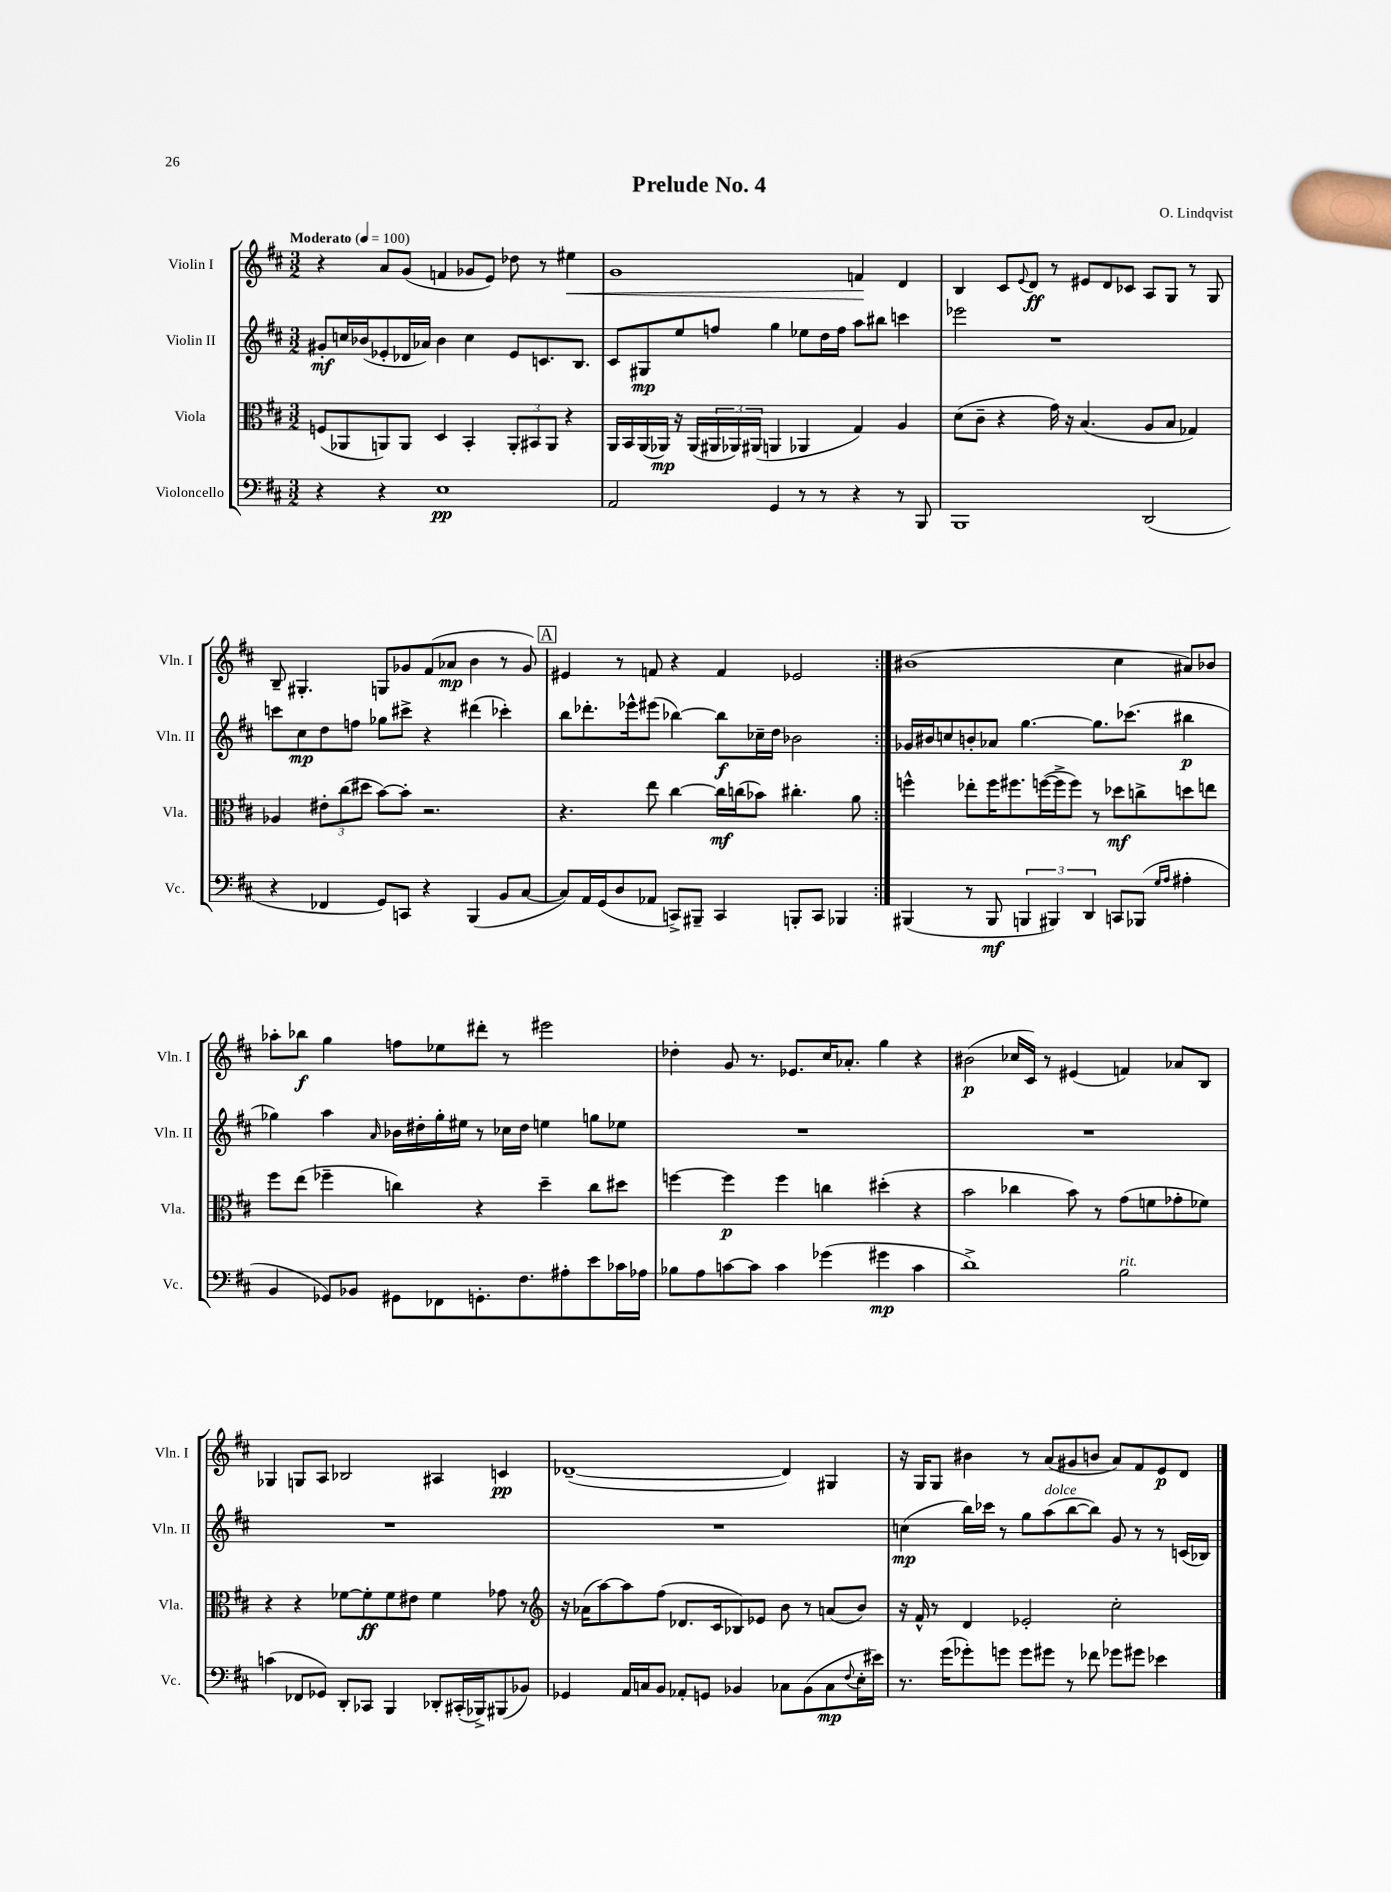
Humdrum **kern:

**kern	**kern	**kern	**kern
*staff4	*staff3	*staff2	*staff1
*clefF4	*clefC3	*clefG2	*clefG2
*k[f#c#]	*k[f#c#]	*k[f#c#]	*k[f#c#]
*M3/2	*M3/2	*M3/2	*M3/2
*MM100	*MM100	*MM100	*MM100
4r	(8F	8g#'	4r
.	8AA-	16cc	.
.	.	(16b-	.
4r	8AA)	8e-'	8a
.	8AA	16d-	(8g
.	.	16a-)	.
1E	4D	4b-	4f
.	4BB'	4cc	8g-
.	.	.	8e)
.	12AA'	8e-	8dd-
.	12BB#	.	.
.	.	8.c	8r
.	12AA	.	.
.	4r	.	4ee#
.	.	8.B	.
=	=	=	=
2AA	16AA	8c#	1g
.	16BB	.	.
.	(16AA	8G#	.
.	16AA-)	.	.
.	16r	8ee	.
.	(16AA-	.	.
.	24AA#	8ff	.
.	24AA-)	.	.
.	(24AA#	.	.
4GG	4AA	4gg	.
8r	4AA-	8ee-	.
8r	.	16dd	.
.	.	16ff	.
4r	4G)	8aa	4f
.	.	8bb#	.
8r	4A	4ccc	4d
8BBB	.	.	.
=	=	=	=
1BBB	(8d	2eee-	4B
.	8c#~	.	.
.	4r	.	8c#
.	.	.	8qqe
.	.	.	8d
.	16g)	1r	8r
.	16r	.	.
.	(4.B	.	8e#
.	.	.	8d
.	.	.	8c-
(2DD	8A	.	8A
.	8B	.	8G
.	4G-)	.	8r
.	.	.	8G
=	=	=	=
4r	4A-	8ccc	8B~
.	.	8cc#	4.G#'
4FF-	12e#'	8dd	.
.	(12cc#	.	.
.	.	8ff	.
.	12dd#	.	.
8GG)	[8b)	8gg-	8G
8CC	8b']	8ccc#^	8g-
4r	2.r	4r	(8f#
.	.	.	8a-
(4BBB	.	(4ddd#	4b
8BB	.	4ccc-')	8r
[8C#	.	.	8g-)
=	=	=	=
8C#])	4.r	8bb	4e#
16AA	.	8.ddd-'	.
(16GG	.	.	.
8D	.	.	8r
.	.	16eee-^^	.
8AA-	8ee	(8eee#	8f
8CC^)	[4cc#	[4bb-)	4r
8BBB#~	.	.	.
4CC	16cc#]	8bb-]	4f
.	(16cc	.	.
.	8b-)	16cc-~	.
.	.	16dd	.
8BBB'	4.cc#'	2b-	2e-
8CC	.	.	.
4BBB-	.	.	.
.	8a	.	.
=:|!	=:|!	=:|!	=:|!
(4BBB#	4ff^^	16g-	(1b#
.	.	16b#	.
.	.	8cc	.
8r	8ee-'	8b'	.
8BBB#	16ff	8a-	.
.	8.ff#	.	.
6BBB	.	[4.gg	.
.	([16ff	.	.
6BBB#)	.	.	.
.	16ff^]	.	.
.	8ff)	.	.
6DD	.	.	.
.	8r	8.gg]	.
8CC	8dd-	.	4cc#
.	.	(8.ccc-	.
(8BBB-	8cc^	.	.
16qqG	.	.	.
16qqA	.	.	.
4A#'	8dd	4bb#	8a#)
.	8ee	.	8b-
=	=	=	=
4BB	8ff#	4gg-)	8aa-'
.	(8ee	.	8bb-
8GG-)	4ff-~	4aa	4gg
8BB-	.	.	.
.	.	16qqa	.
8GG#	4cc)	16b-	8ff
.	.	16dd#'	.
8FF-	.	16gg-'	8ee-
.	.	16ee#	.
8.GG'	4r	8r	8ddd#'
.	.	16cc-	8r
8.F#	.	16dd#	.
.	4dd~	4ee	2eee#
8A#'	.	.	.
8e	8cc	8gg	.
16c-	8dd#	8ee-	.
16A-	.	.	.
=	=	=	=
8B-	[4ff	1.r	4dd-'
8A	.	.	.
[8c	4ff]	.	8g
8c]	.	.	8.r
4c	4ff	.	.
.	.	.	8.e-
(4g-	4cc	.	16cc#
.	.	.	8.a-'
4g#	(4dd#'	.	4gg
4c	4r	.	4r
=	=	=	=
1d^)	2b	1.r	(2b#
.	4cc-	.	16cc-
.	.	.	16c#)
.	.	.	8r
.	8b)	.	(4e#
.	8r	.	.
2B	(8g	.	4f)
.	8f	.	.
.	8g-'	.	8a-
.	8f-)	.	8B
=	=	=	=
(4c	4r	1.r	4G-
8FF-	4r	.	8G
8GG-)	.	.	8A
8DD'	[8f-	.	2B-
8CC-	8f-']	.	.
4BBB	8f-	.	.
.	8e#	.	.
8DD-'	4f-	.	4A#
(16CC#'	.	.	.
16BBB-^)	.	.	.
(8BBB#	8g-	.	4c
8BB-)	8r	.	.
=	=	=	=
*	*clefG2	*	*
4GG-	16r	1.r	([1d-~
.	(16a-	.	.
.	[8aa)	.	.
16AA	8aa]	.	.
16C	.	.	.
8BB	(8ff#	.	.
8AA-'	8.d-	.	.
8GG	.	.	.
.	16c#	.	.
4BB-	8B-)	.	.
.	8e-	.	.
8C-	8b	.	4d-])
(8BB-	8r	.	.
8C-	(8a	.	4G#
8qqF#	.	.	.
16E'	8b)	.	.
16e#)	.	.	.
=	=	=	=
8.r	16r	(4cc	16r
.	16f#^^	.	16G
.	8r	.	8G
(16g	.	.	.
8g-')	4d	16bb)	4b#
.	.	16ccc-	.
8g	.	8r	.
8g	2e-'	8gg	8r
8g#	.	(8aa	(8a
8r	.	[8bb	8g#
8f-	.	8bb])	8b
8g-	2cc#'	8g	8a)
8g#	.	8r	8f#
4e-	.	8r	8e
.	.	(16c	8d
.	.	16B-)	.
==	==	==	==
*-	*-	*-	*-
